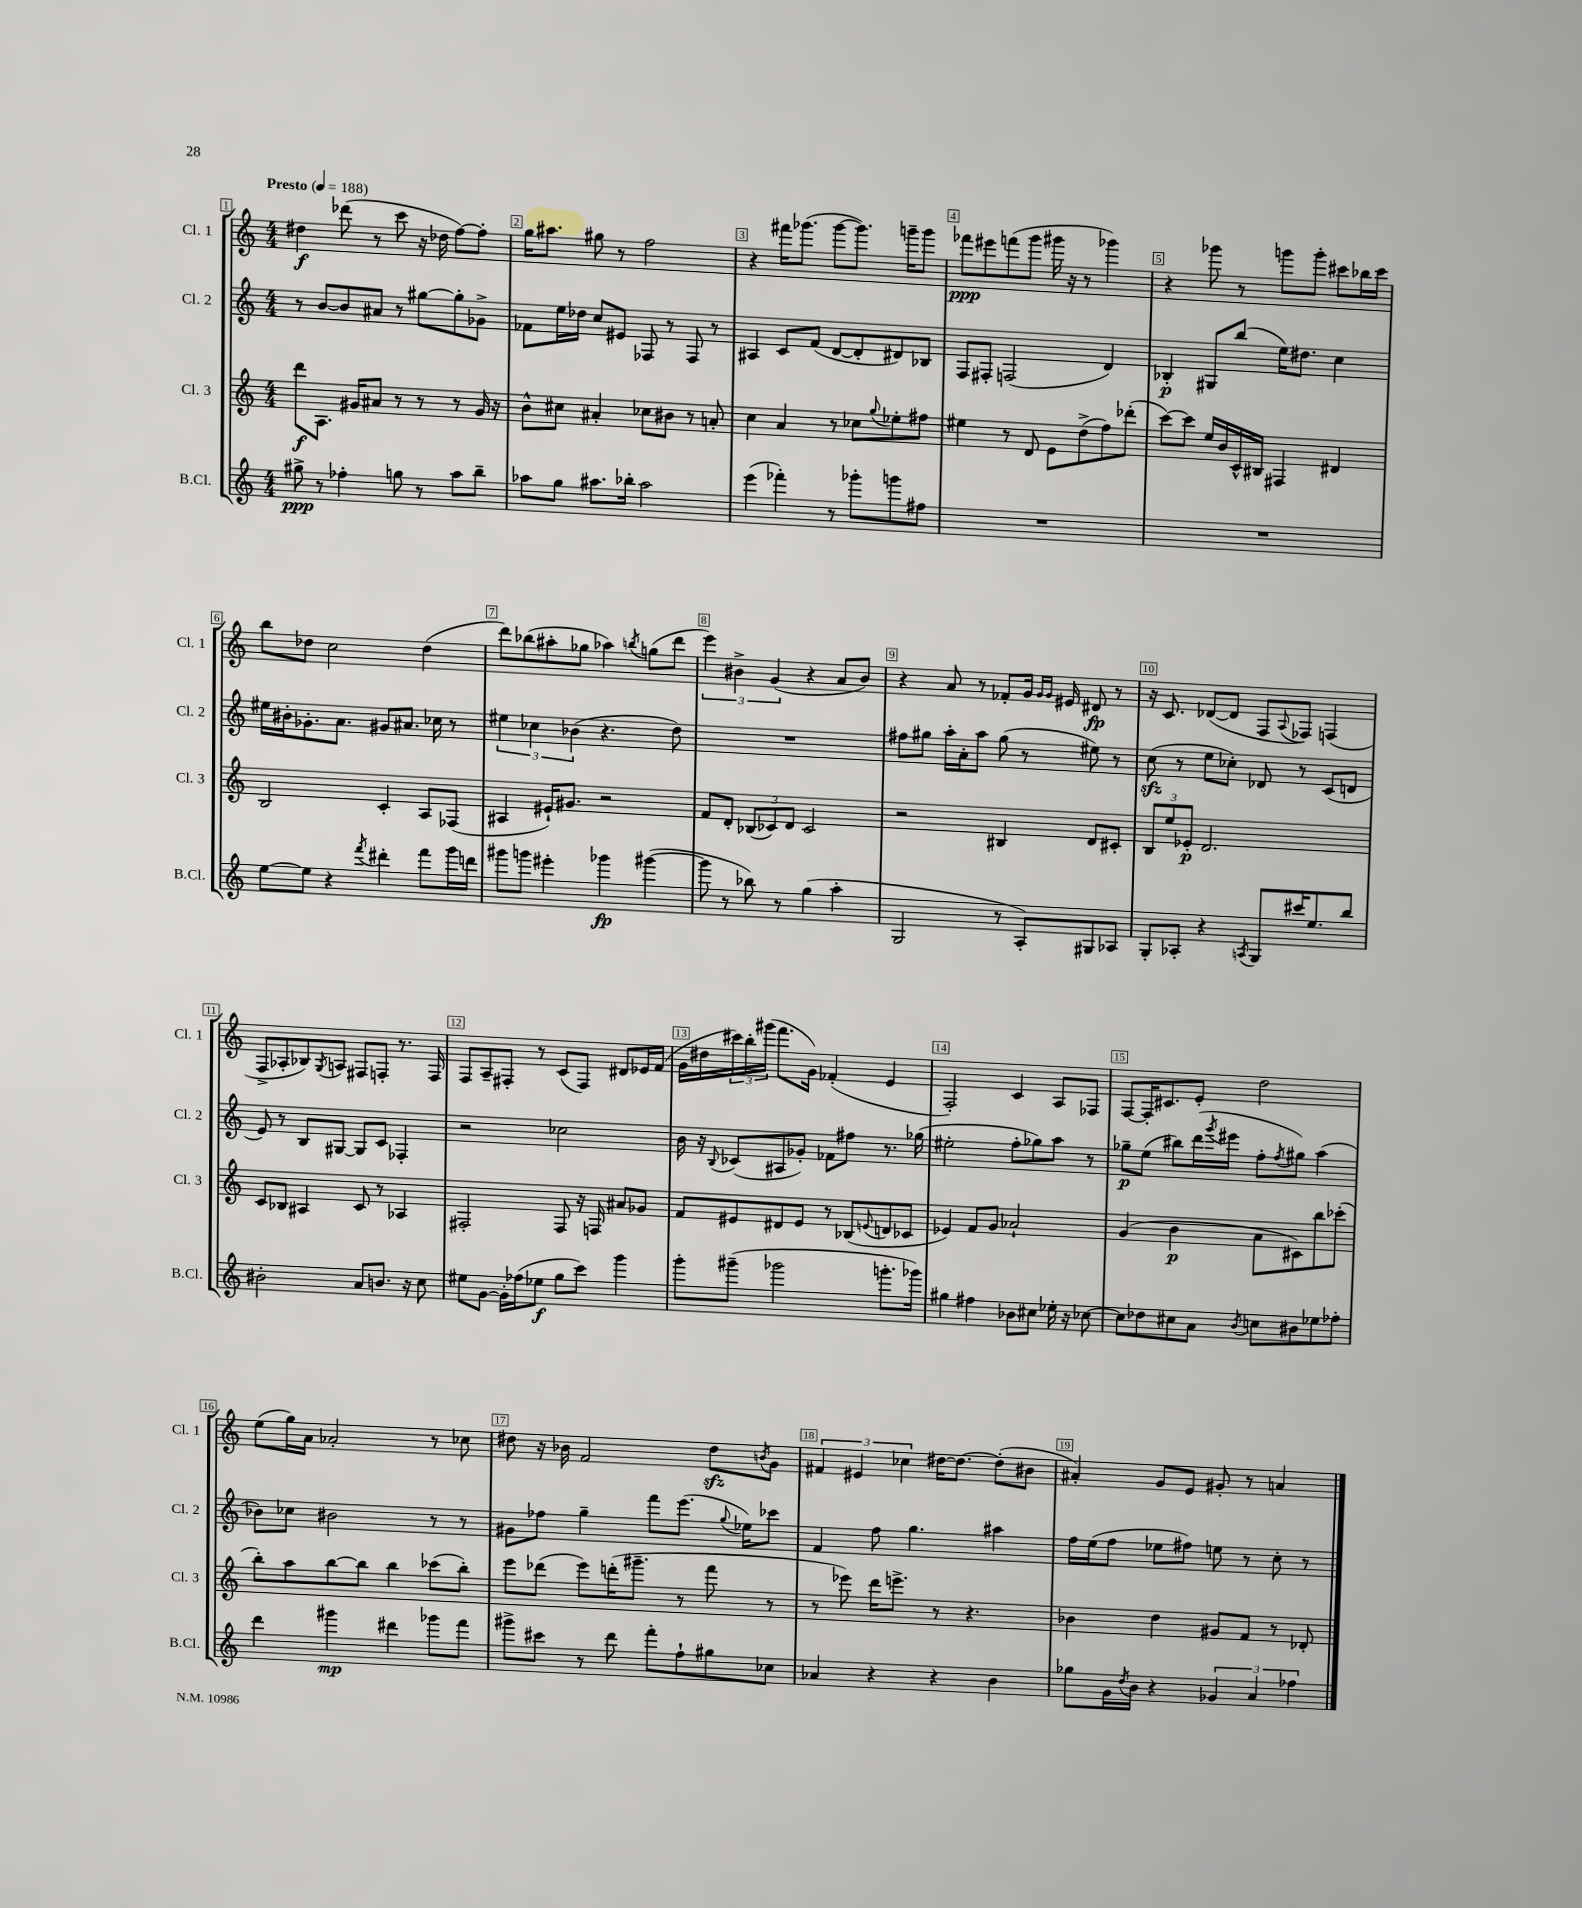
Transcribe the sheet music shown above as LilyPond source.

<<
\new StaffGroup <<
\new Staff = "s0" \with { instrumentName = "Cl. 1" shortInstrumentName = "Cl. 1" } {
    \clef treble \key c \major \numericTimeSignature \time 4/4 \tempo "Presto" 4 = 188
    dis''4\f des'''8( r8 c'''8 r16 des''16 f''8~) f''8-. |
    g''16 ais''8. gis''8 r8 f''2 |
    r4 fis'''16 ges'''8.( ges'''8~ ges'''8.) g'''16-- g'''8 |
    fes'''8\ppp eis'''8 f'''8( g'''8 gis'''16 r16 r8 ges'''4) |
    r4 ges'''8 r8 g'''8 g'''8-. cis'''8 bes''16 cis'''16 |
    b''8 des''8 c''2 des''4( |
    d'''8) bes''8( ais''8-. ges''8 aes''4) \acciaccatura { b''8 } g''8( d'''8 |
    \tuplet 3/2 { e'''4) bis'4-> g'4( } r4 a'8 bis'8) |
    r4 a'8 r8 fes'8-. g'16 \grace { g'16 g'16 } eis'16 dis'8\fp r8 |
    r16 c'8. des'8~( des'8 f8 \appoggiatura { a8 } fes8) f4( |
    f8-> aes8-. bes8) \acciaccatura { g8 } a8 fis8 f8-. r8. f16 |
    f8 a8-- fis8-. r8 c'8( fis8) dis'8 ees'16 f'16( |
    g'16 dis''16 \tuplet 3/2 { cis'''16) b''16-. gis'''16( } f'''8. g'16) fes'4-.( e'4 |
    f2-.) c'4 a8 fes8 |
    f8~ f16-. cis'8. e'8-. d''2 |
    e''8( g''16) a'16 aes'2-. r8 ces''8 |
    dis''8 r16 bes'16 f'2 dis''8\sfz \acciaccatura { b'8 } g'8 |
    \tuplet 3/2 { fis'4 eis'4 ces''4 } dis''16~ dis''8.~ dis''8-.( bis'8 |
    ais'4-.) g'8 e'8 gis'8-. r8 a'4 \bar "|." |
}
\new Staff = "s1" \with { instrumentName = "Cl. 2" shortInstrumentName = "Cl. 2" } {
    \clef treble \key c \major \numericTimeSignature \time 4/4
    r8 b'8~ b'8 ais'8 r8 gis''8~ gis''8-. ges'8-> |
    fes'8 e''16 des''16 c''8 eis'8 fes8 r8 fes8 r8 |
    ais4 c'8 f'8( d'8~ d'8-. dis'8) bes8 |
    f8 fis8-. f2( d'4) |
    bes4-.\p gis8 b''8( e''16) dis''8. c''4 |
    eis''16 bis'16-. ges'8.-. a'8. gis'8 ais'8. ces''16 r8 |
    \tuplet 3/2 { eis''4 ces''4 bes'4( } r4. d''8) |
    R1 |
    fis''8 gis''8 a''16-. a'16-. a''8 gis''8( r8 eis''8) r8 |
    c''8\sfz( r8 e''8 ces''8-.) des'8 r8 c'8( d'8 |
    e'8) r8 b8 gis8~ gis8 c'8 fes4-. |
    r2 ces''2 |
    b'16 r16 \appoggiatura { b8 } ces'8( ais8 ges'8-.) fes'8 fis''8 r8. ges''16( |
    eis''2-. f''8-. ges''8) a''8 r8 |
    ges''8--\p e''8( bis''8) d'''16( \acciaccatura { g'''8 } eis'''16 f''8-. \acciaccatura { f''8 } gis''8) a''4( |
    bes'8) ces''8 bis'2 r8 r8 |
    gis'8 fes''8 g''4-- f'''8 e'''8.( \appoggiatura { g''8 } ees''16) ces'''8 |
    f'4 f''8 g''4. ais''4 |
    f''16 e''16( f''8 ees''8 fis''8) e''8 r8 c''8-. r8 \bar "|." |
}
\new Staff = "s2" \with { instrumentName = "Cl. 3" shortInstrumentName = "Cl. 3" } {
    \clef treble \key c \major \numericTimeSignature \time 4/4
    d'''8\f a8. gis'16 ais'8 r8 r8 r8 gis'16 r16 |
    b'8-^ cis''8 ais'4-. ces''8 bis'8 r8 a'8-. |
    c''4 a'4 r8 ces''8 \appoggiatura { g''8 } ees''8-. fis''8 |
    eis''4 r8 d'8 e'8 d''8->( f''8) des'''8-.( |
    c'''8~) c'''8 e''16 b'16 c'16-^ bis16 fis4 dis'4 |
    b2 c'4-. a8 fes8( |
    ais4 eis'16-!) gis'8. r2 |
    f'8 d'8-. \tuplet 3/2 { bes8( ces'8) d'8 } ces'2 |
    r2 bis4 d'8 cis'8-. |
    \tuplet 3/2 { b8 e''8 ees'8-.\p } d'2. |
    c'8 bes8 ais4 c'8 r8 aes4 |
    fis2-. fis8 r16 f16 ais'8 ges'8 |
    f'8 eis'8 dis'8 eis'8 r8 bes8( \appoggiatura { e'8 } d'8 ces'8 |
    ees'4) f'8 g'8 aes'2-! |
    g'4( b'4\p a'8 cis'8) b''8 ces'''8-.( |
    b''8-.) a''8 b''8~ b''8 b''4 ces'''8( b''8-.) |
    e'''8 des'''8( e'''8) d'''16-.( gis'''8.-- r8 f'''8 r8 |
    r8 ees'''8) d'''16 e'''8.-> r8 r4. |
    bes'4 d''4 gis'8 f'8 r8 des'8-. \bar "|." |
}
\new Staff = "s3" \with { instrumentName = "B.Cl." shortInstrumentName = "B.Cl." } {
    \clef treble \key c \major \numericTimeSignature \time 4/4
    gis''8->\ppp r8 fes''4-. g''8 r8 a''8 b''8-- |
    aes''8 g''8 ais''8. bes''16-. ais''2 |
    e'''4( fes'''4-.) r8 ges'''8-. g'''8 fis''8 |
    R1 |
    R1 |
    e''8~ e''8 r4 \acciaccatura { f'''8 } dis'''4-. f'''8 g'''16 d'''16 |
    gis'''8 g'''8 eis'''4-. ges'''4\fp gis'''4~( |
    gis'''8 r8 bes''8) r8 g''4( a''4-. |
    g2 r8 a8-.) gis8 aes8 |
    g8-. aes8-. r4 \acciaccatura { a8 } g8 cis'''16 e''8. b''8 |
    bis'2-. a'8 b'8. r16 c''8 |
    eis''8 g'8~ g'16-. fes''16( ees''8\f g''8 c'''8) g'''4 |
    g'''8-. gis'''8--( ges'''2 g'''8.-. ges'''16) |
    gis''4 fis''4 bes'8 cis''8 ees''16-. r16 ces''8~ |
    ces''8 des''8 cis''8 a'8 \acciaccatura { b'8 } c''8 bis'8 ees''8 fes''8-. |
    d'''4 gis'''4\mp dis'''4 ges'''8 f'''8 |
    gis'''8-> cis'''8 r8 d'''8 f'''8-. f''8-! gis''8 ces''8 |
    aes'4 r4 r4 b'4 |
    ges''8 g'16 \acciaccatura { d''8 } b'16 r4 \tuplet 3/2 { ges'4 a'4 fes''4 } \bar "|." |
}
>>
>>
\layout { \context { \Score \override BarNumber.break-visibility = ##(#f #t #t) barNumberVisibility = #all-bar-numbers-visible \override BarNumber.stencil = #(make-stencil-boxer 0.1 0.3 ly:text-interface::print) } }
